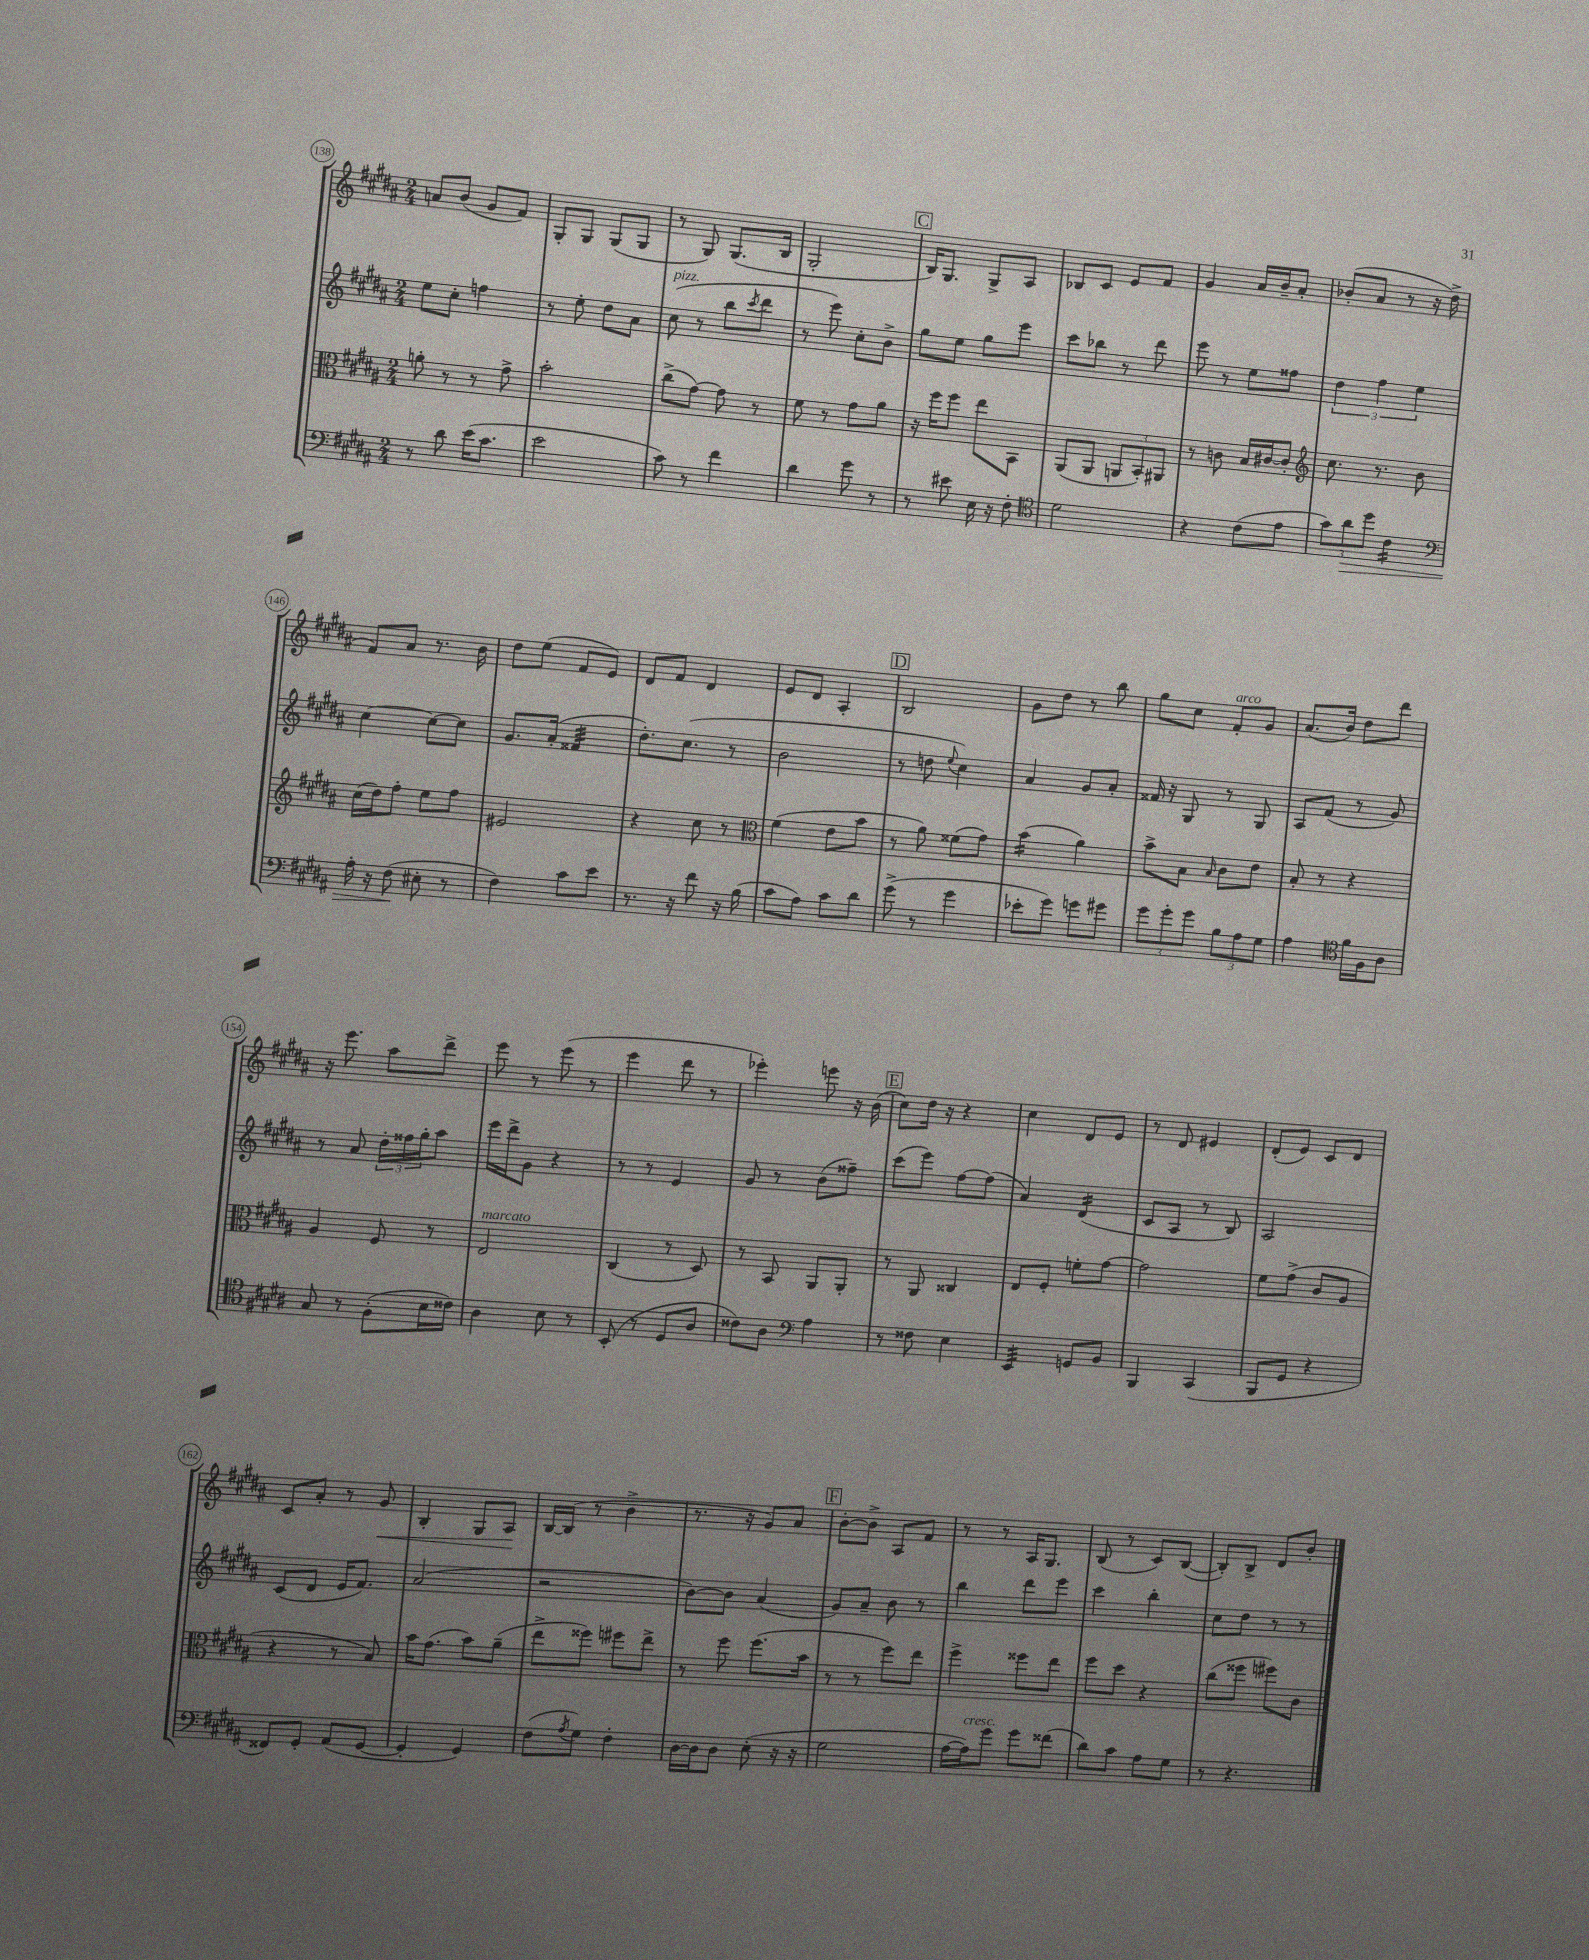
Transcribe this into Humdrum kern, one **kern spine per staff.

**kern	**kern	**kern	**kern
*staff4	*staff3	*staff2	*staff1
*clefF4	*clefC3	*clefG2	*clefG2
*k[f#c#g#d#a#]	*k[f#c#g#d#a#]	*k[f#c#g#d#a#]	*k[f#c#g#d#a#]
*M2/4	*M2/4	*M2/4	*M2/4
8r	8a'\	8ee\L	8a/L
8d#\	8r	8cc#'\J	(8b/J
(16e\LK	8r	4ff\	8g#/L
8.c#\J	.	.	.
.	8g#^\	.	8f#/J)
=	=	=	=
2e\	2b'\	8r	8G#'/L
.	.	8ee'\	8G#/J
.	.	8dd#\L	(8G#/L
.	.	8a#\J	8G#/J
=	=	=	=
8c#\)	(8cc#^\L	(8cc#\	8r
8r	[8g#\J)	8r	8G#/)
4f#\	8g#\]	8bb\L	(8.G#/L
.	.	8qccc#/	.
.	8r	8ddd#\J	.
.	.	.	16B/Jk
=	=	=	=
4d#\	8f#\	8r	2G#'/
.	8r	8eee\)	.
8g#\	8g#\L	8cc#'\L	.
8r	8a#\J	8b^\J	.
=	=	=	=
8r	16r	8gg#\L	16B/LK)
.	16ff#\LK	.	8.G#/J
8e#\	8ff#\J	8ee\J	.
16E\	8ee\L	8gg#\L	8G#^/L
16r	.	.	.
8F#'\	8BB\J	8eee\J	8A#/J
=	=	=	=
*clefC4	*	*	*
2d#\	(8AA#/L	8ccc#\L	8B-/L
.	8AA#/J	8bb-\J	8c#/J
.	12AA/L	8r	8e/L
.	12BB'/)	.	.
.	.	8ddd#\	8f#/J
.	12AA#/J	.	.
=	=	=	=
4r	8r	8eee\	4g#/
.	8c\	8r	.
(8c#\L	16B/LL	8ee\L	16a#/LL
.	[16c#/J	.	16b~/J
8e\J	8c#'/]J	8ff##\J	8a#'/J
=	=	=	=
*	*clefG2	*	*
12g#\L)	8.cc#\	6dd#\	(8b-'/L
12a#\	.	.	.
.	.	.	8a#/J
12dd#\J	.	6ff#\	.
.	8.r	.	.
4c#\	.	.	8r
.	.	6ee\	.
.	8b\	.	16r
.	.	.	16dd#^\
=	=	=	=
*clefF4	*	*	*
16A#'\	(16cc#\LL	[4cc#\	8f#/L)
16r	16dd#\J)	.	.
(8F#\	8ff#'\J	.	8a#/J
8E#'\	8ee\L	8cc#\_L	8.r
8r	8ff#\J	8cc#\]J	.
.	.	.	16b\
=	=	=	=
4F#\)	2e#/	8.g#/L	8dd#\L
.	.	.	(8ee\J
.	.	(16a#'/Jk	.
8c#\L	.	4f##/	8f#/L
8e\J	.	.	8e/J)
=	=	=	=
8.r	4r	8.dd#'\L)	8d#/L
.	.	.	8f#/J
16r	.	(8.cc#\J	.
8f#\	8cc#\	.	4d#/
16r	8r	8r	.
(16B\	.	.	.
=	=	=	=
*	*clefC3	*	*
8c#\L	(4f#\	2b\	8e/L
8A#\J)	.	.	8d#/J
8c#\L	8e\L	.	4A#'/
8d#\J	8b\J	.	.
=	=	=	=
(8g#^\	8r	8r	2B/
8r	8a#\)	8dd\	.
.	.	8qqee/	.
4g#\	(8f##\L	4cc#\)	.
.	8g#\J)	.	.
=	=	=	=
8e-'\L	(4b\	4a#/	8g#\L
8g#\J)	.	.	8dd#\J
8g\L	4a#\)	8g#/L	8r
8g#\J	.	8a#'/J	8bb\
=	=	=	=
12g#\L	8b^\L	16f##/	8gg#\L
.	.	16r	.
12g#'\	.	.	.
.	8B\J	8G#/	8cc#\J
12g#\J	.	.	.
.	16qqB/	.	.
12B\L	8c#\L	8r	8f#'/L
12A#\	.	.	.
.	8e\J	8G#/	8g#/J
12G#\J	.	.	.
=	=	=	=
4A#\	8B'/	8A#/L	(8.a#/L
.	8r	(8f#/J	.
.	.	.	16b/Jk)
*clefC4	*	*	*
16f#\LL	4r	8r	8dd#\L
16F#\J	.	.	.
8A#\J	.	8g#/)	8ddd#\J
=	=	=	=
8G#/	4A#/	8r	16r
.	.	.	8.eee\
8r	.	8a#/	.
(8F#'\L	8F#/	24dd#'\LL	8aa#\L
.	.	24ff##\	.
.	.	24gg#'\J	.
16B\L	8r	8aa#\J	8ddd#^\J
16c##\JJ)	.	.	.
=	=	=	=
4A#\	2E/	16eee\LL	8eee\
.	.	16ddd#^\J	.
.	.	8g#\J	8r
8B\	.	4r	(8eee\
8r	.	.	8r
=	=	=	=
(8BB'/	(4C#/	8r	4eee\
8r	.	8r	.
8D#/L	8r	4e/	8ddd#\
8A#/J	8D#/)	.	8r
=	=	=	=
8c##\L)	8r	8g#/	4eee-'\)
8A#\J	8BB/	8r	.
*clefF4	*	*	*
4A#\	8AA#/L	(8b\L	8eee\
.	8AA#'/J	8ff##~\J)	16r
.	.	.	(16b\
=	=	=	=
8r	8r	(8ccc#\L	8cc#\L)
8F##\	8AA#/	8eee\J)	16dd#\Jk
.	.	.	16r
4E\	4C##/	[8ff#\L	4r
.	.	(8ff#\]J	.
=	=	=	=
4EE/	8E/L	4a#/)	4cc#\
.	8F#'/J	.	.
8GG/L	8f'\L	(4d#/	8d#/L
8BB/J	[8g#\J	.	8e/J
=	=	=	=
4BBB/	2g#\]	8c#/L	8r
.	.	8A#/J	8d#/
(4CC#/	.	8r	4e#/
.	.	8B/)	.
=	=	=	=
8BBB/L	8f#\L	2A#/	(8d#'/L
8GG#/J	(8g#^\J	.	8e/J)
4r	8c#/L	.	8c#/L
.	8A#/J	.	8d#/J
=	=	=	=
8FF##/L)	4r	(8c#/L	8c#/L
8GG#'/J	.	8d#/J	8a#'/J
(8AA#/L	8r	16e/LK	8r
.	.	8.f#/J)	.
[8GG#/J	8B/)	.	8g#/
=	=	=	=
4GG#'/]	16b\LK	(2a#/	4B'/
.	(8.g#\J	.	.
4GG#/)	8b\L)	.	8G#/L
.	(8a#~\J	.	8A#/J
=	=	=	=
(8F#\L	8ee^\L	2r	[16B/LL
.	.	.	(16B/]JJ
8qA#/	.	.	.
8G#\J)	8ff##\J)	.	8r
4F#'\	8ff#\L	.	4b^\
.	8ee^\J	.	.
=	=	=	=
[16D#\LL	8r	[8b\L)	8.r
16D#\]J	.	.	.
8D#\J	8ff#\	8b\]J	.
.	.	.	16r
(8E'\	(8.ff#\L	(4a#/	8g#/L)
16r	.	.	8a#/J
16r	16b\Jk	.	.
=	=	=	=
2G#\	8r	8g#/L)	[8b'\L
.	8r	8a#~/J	8b^\]J
.	8ff#\L)	8b\	8A#/L
.	8ee\J	8r	8f#/J
=	=	=	=
[16A#\LL	4ff#^\	4bb\	8r
16A#\]J)	.	.	.
8g#\J	.	.	8r
8g#\L	8ff##\L	8ddd#\L	16A#/LK
.	.	.	8.G#/J
(8f##\J	8ee\J	8eee\J	.
=	=	=	=
8d#\L)	8ff#\L	4ccc#\	(8B/
8c#\J	8dd#\J	.	8r
8A#\L	4r	4bb'\	8c#/L)
8G#\J	.	.	([8B/J
=	=	=	=
8r	(8cc#\L	8cc#\L	8B'/]L)
4.r	8ff##\J	8dd#\J	8B^/J
.	8ff#\L)	8r	8d#/L
.	8c#\J	8r	8b'/J
==	==	==	==
*-	*-	*-	*-
